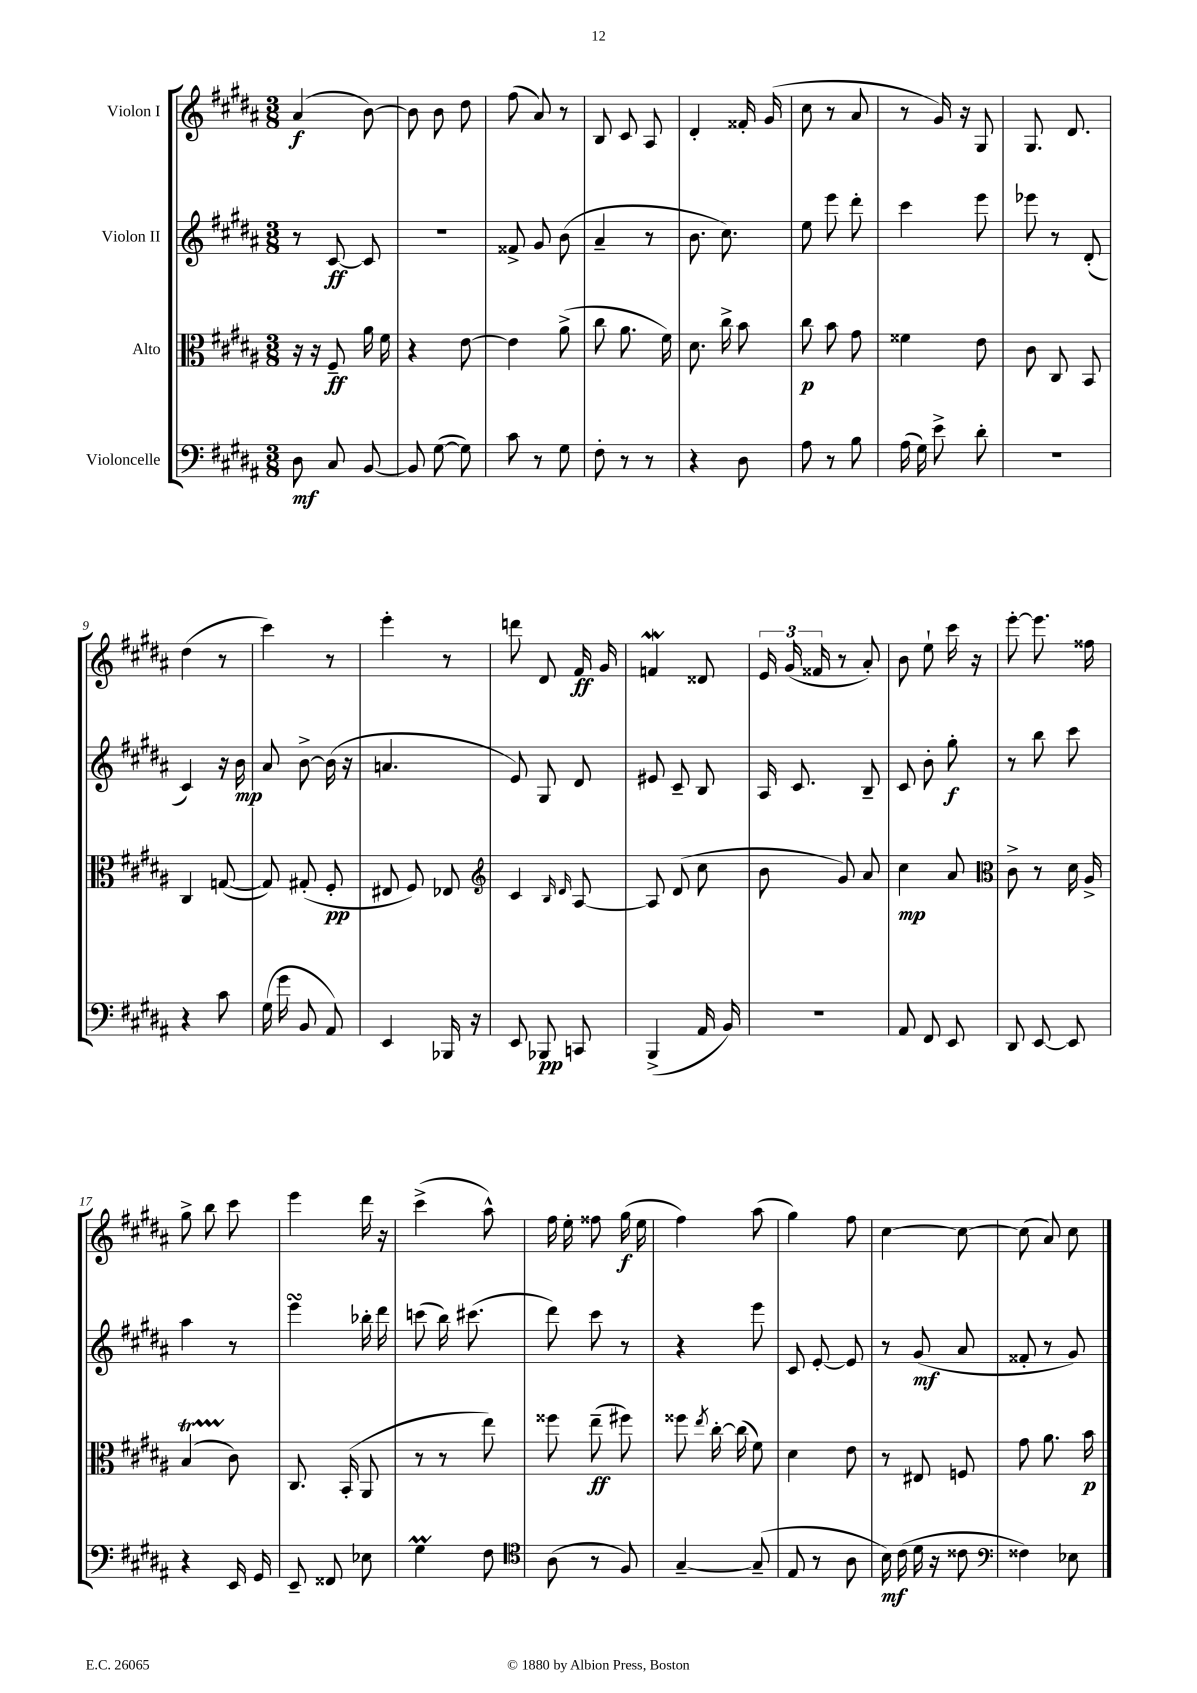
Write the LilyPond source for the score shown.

<<
\new StaffGroup <<
\new Staff = "s0" \with { instrumentName = "Violon I" } {
    \clef treble \key b \major \numericTimeSignature \time 3/8
    \autoBeamOff ais'4\f( b'8~) |
    b'8 b'8 dis''8 |
    fis''8( ais'8) r8 |
    b8 cis'8 ais8 |
    dis'4-. fisis'16-. gis'16( |
    cis''8 r8 ais'8 |
    r8 gis'16) r16 gis8 |
    gis8. dis'8. |
    dis''4( r8 |
    cis'''4) r8 |
    e'''4-. r8 |
    d'''8 dis'8 fis'16\ff gis'16 |
    f'4\mordent disis'8 |
    \tuplet 3/2 { e'16 gis'16( fisis'16 } r8 ais'8-.) |
    b'8 e''8-! cis'''16 r16 |
    e'''8~-. e'''8. fisis''16 |
    gis''8-> b''8 cis'''8 |
    e'''4 dis'''16 r16 |
    cis'''4->( ais''8-^) |
    fis''16 e''16-. fisis''8 gis''16\f( e''16 |
    fis''4) ais''8( |
    gis''4) fis''8 |
    cis''4~ cis''8~ |
    cis''8( ais'8) cis''8 \bar "|." |
}
\new Staff = "s1" \with { instrumentName = "Violon II" } {
    \clef treble \key b \major \numericTimeSignature \time 3/8
    \autoBeamOff r8 cis'8~\ff cis'8 |
    R4. |
    fisis'8-> gis'8 b'8( |
    ais'4-- r8 |
    b'8. cis''8.) |
    e''8 e'''8 dis'''8-. |
    cis'''4 e'''8 |
    ees'''8 r8 dis'8-.( |
    cis'4) r16 b'16\mp |
    ais'8 b'8~-> b'16( r16 |
    a'4. |
    e'8) gis8 dis'8 |
    eis'8 cis'8-- b8 |
    ais16 cis'8. b8-- |
    cis'8 b'8-. gis''8-.\f |
    r8 b''8 cis'''8 |
    ais''4 r8 |
    e'''4\turn bes''16-. dis'''16 |
    c'''8( b''16) cis'''8.( |
    dis'''8) cis'''8 r8 |
    r4 e'''8 |
    cis'8 e'8~-. e'8 |
    r8 gis'8\mf( ais'8 |
    fisis'8-. r8 gis'8) \bar "|." |
}
\new Staff = "s2" \with { instrumentName = "Alto" } {
    \clef alto \key b \major \numericTimeSignature \time 3/8
    \autoBeamOff r16 r16 fis8--\ff ais'16 fis'16 |
    r4 e'8~ |
    e'4 ais'8->( |
    cis''8 ais'8. fis'16) |
    dis'8. cis''16-> b'8 |
    cis''8\p b'8 gis'8 |
    fisis'4 e'8 |
    cis'8 cis8 b,8 |
    cis4 g8~( |
    g8) gis8-.( fis8-.\pp |
    eis8 fis8) ees8 |
    \clef treble cis'4 \grace { b16 dis'16 } ais8~ |
    ais8 dis'8( cis''8 |
    b'8 gis'8) ais'8 |
    cis''4\mp ais'8 |
    \clef alto cis'8-> r8 dis'16 ais16-> |
    b4\startTrillSpan( cis'8\stopTrillSpan) |
    cis8. b,16-.( ais,8 |
    r8 r8 e''8) |
    fisis''8 e''8--\ff( fis''8) |
    fisis''8 \acciaccatura { e''8 } cis''16~-. cis''16( fis'8) |
    dis'4 e'8 |
    r8 eis8 f8 |
    gis'8 ais'8. b'16\p \bar "|." |
}
\new Staff = "s3" \with { instrumentName = "Violoncelle" } {
    \clef bass \key b \major \numericTimeSignature \time 3/8
    \autoBeamOff dis8\mf cis8 b,8~ |
    b,8 gis8~( gis8) |
    cis'8 r8 gis8 |
    fis8-. r8 r8 |
    r4 dis8 |
    ais8 r8 b8 |
    ais16( gis16) e'8-> dis'8-. |
    R4. |
    r4 cis'8 |
    gis16( gis'16 b,8 ais,8) |
    e,4 bes,,16 r16 |
    e,8 bes,,8\pp c,8 |
    b,,4->( ais,16 b,16) |
    R4. |
    ais,8 fis,8 e,8 |
    dis,8 e,8~ e,8 |
    r4 e,16 gis,16 |
    e,8-- fisis,8 ees8 |
    gis4\prall fis8 |
    \clef tenor ais8( r8 fis8) |
    gis4~-- gis8--( |
    e8 r8 ais8 |
    b16\mf) cis'16( dis'16 r16 cisis'8 |
    \clef bass fisis4) ees8 \bar "|." |
}
>>
>>
